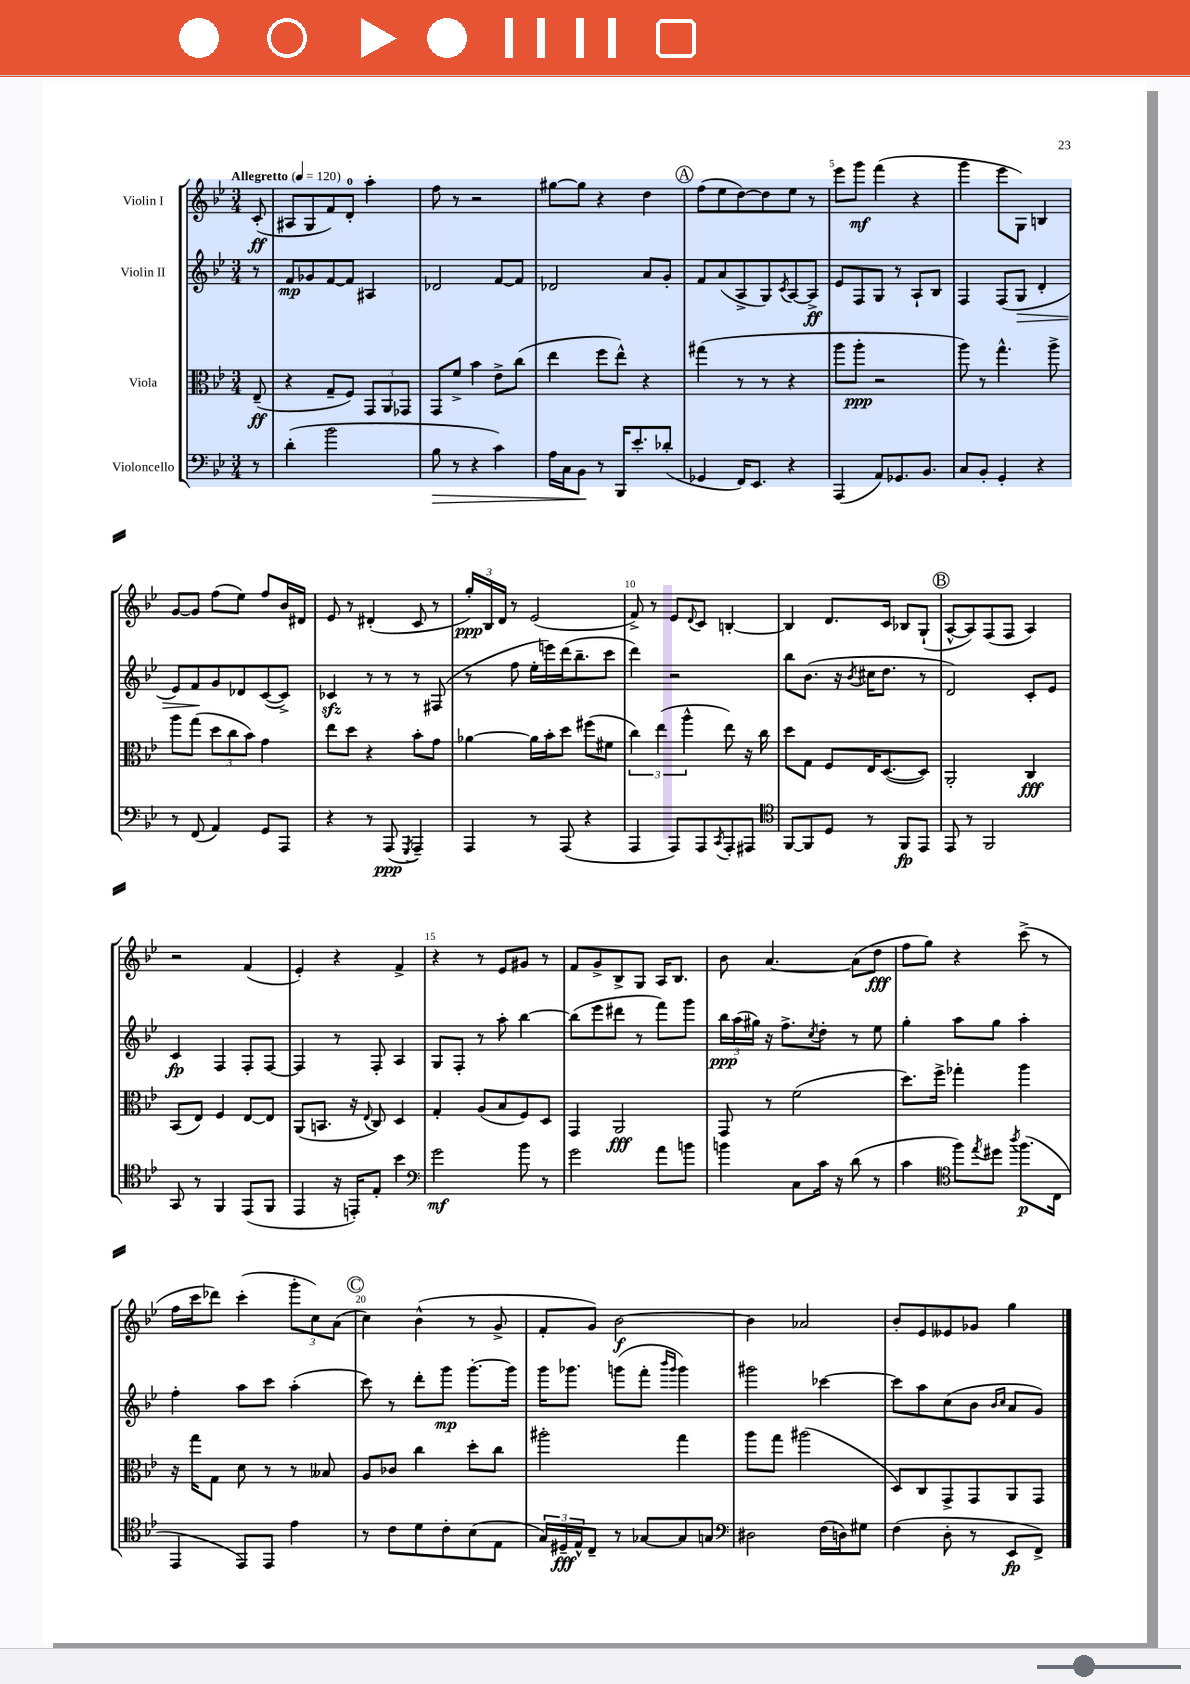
<<
\new StaffGroup <<
\new Staff = "s0" \with { instrumentName = "Violin I" } {
    \clef treble \key bes \major \numericTimeSignature \time 3/4 \partial 8 \tempo "Allegretto" 4 = 120
    c'8-.\ff( |
    ais8 g8 f'8) d'8-0-. a''4-. |
    f''8 r8 r2 |
    gis''8~ gis''8 r4 d''4 |
    \mark \markup { \circle "A" } f''8( ees''8 d''8~) d''8 ees''8 r8 |
    ees'''8 g'''8\mf f'''4( r4 |
    g'''4 ees'''8 g8) b4 |
    g'8~ g'8 f''8( ees''8) f''8 bes'16 dis'16 |
    ees'8 r8 dis'4-.( c'8 r8 |
    \tuplet 3/2 { g''16-.\ppp) bes16 d'16 } r8 ees'2( |
    f'8->) r8 ees'8 \appoggiatura { d'8 } c'8 b4~-. |
    b4 d'8. c'16 bes8 g8-!( |
    \mark \markup { \circle "B" } a8~-^ a8) f8( f8 a4) |
    r2 f'4( |
    ees'4-.) r4 f'4-> |
    r4 r8 ees'8 gis'8 r8 |
    f'8 g'8-> bes8-> g8 a16 bes8. |
    bes'8 a'4.~ a'8( d''8\fff |
    f''8 g''8) r4 c'''8->( r8 |
    f''16 c'''16 des'''8) c'''4-.( \tuplet 3/2 { g'''8-. c''8) a'8( } |
    \mark \markup { \circle "C" } c''4) bes'4-^( r8 g'8-> |
    f'8-. g'8) bes'2~\f |
    bes'4 aes'2 |
    bes'8-. ees'8 eeses'8 ges'8 g''4 \bar "|." |
}
\new Staff = "s1" \with { instrumentName = "Violin II" } {
    \clef treble \key bes \major \numericTimeSignature \time 3/4 \partial 8
    r8 |
    f'8\mp ges'8 f'8~ f'8 ais4 |
    des'2 f'8~ f'8 |
    des'2 a'8 g'8-. |
    \mark \markup { \circle "A" } f'8 a'8( a8-> g8) \acciaccatura { c'8 } a8~ a8->\ff |
    ees'8 f8 g8 r8 a8-! bes8 |
    f4 f8( g8\> d'4-. |
    ees'8) f'8\! g'8 des'8 c'8~( c'8->) |
    ces'4\sfz r8 r8 r8 fis8( |
    r8 f''8 ees''16-. e'''16) d'''16( bes''8.-- c'''8 |
    d'''4) r2 |
    bes''8 bes'8.( r16 \acciaccatura { bes'8 } cis''16 d''8. r8 |
    \mark \markup { \circle "B" } d'2) c'8-. ees'8 |
    c'4\fp f4 f8-. f8~ |
    f4 r8 f8-. a4 |
    g8 f8-. r8 a''8-. bes''4~ |
    bes''8( ees'''8 dis'''8 r8 f'''8) g'''8 |
    \tuplet 3/2 { bes''16\ppp a''16( gis''16) } r16 f''8.-> \acciaccatura { c''8 } d''8-. r8 ees''8 |
    g''4-. a''8 g''8 a''4-. |
    f''4-. a''8 c'''8 a''4-.( |
    \mark \markup { \circle "C" } c'''8) r8 d'''8-. g'''8\mp g'''8.~-. g'''16 |
    g'''16 ges'''8. g'''8( f'''8-. \grace { bes'''16 g'''16 } g'''4) |
    gis'''2 ces'''4~ |
    ces'''8 a''8 c''8( bes'8 \grace { bes'16 c''16 } a'8 g'8) \bar "|." |
}
\new Staff = "s2" \with { instrumentName = "Viola" } {
    \clef alto \key bes \major \numericTimeSignature \time 3/4 \partial 8
    ees8--\ff( |
    r4 g8-- f8) \tuplet 3/2 { g,8 a,8 ges,8 } |
    g,8 f'8-> bes'4 ees'8-> c''8( |
    ees''4 f''8 ees''8-^) r4 |
    \mark \markup { \circle "A" } gis''4( r8 r8 r4 |
    a''8 a''8-.\ppp r2 |
    a''8) r8 g''4.-^ a''8-> |
    a''8 g''8( \tuplet 3/2 { d''8 c''8 bes'8) } g'4 |
    ees''8 d''8 r4 bes'8-. g'8 |
    aes'4~ aes'16 bes'16-. d''8 fis''8( fis'8 |
    \tuplet 3/2 { c''4) ees''4( a''4-^ } ees''8) r16 c''16 |
    d''8 g8 f8 ees16 d8.~( d8) |
    \mark \markup { \circle "B" } a,2-. c4\fff |
    bes,8( ees8) f4 ees8~ ees8 |
    a,8( b,8. r16 \appoggiatura { ees8 } c8) d4 |
    g4-. a8( bes8 f8) d8 |
    g,4 a,2\fff |
    g,8 r8 f'2( |
    d''8.) f''16-> ges''4-. a''4 |
    r16 g''16 g8 d'8 r8 r8 beses8 |
    \mark \markup { \circle "C" } a8 ces'8 c''4 d''8-. c''8 |
    ais''2-. g''4 |
    a''8 g''8 ais''2( |
    d8) c8 g,8-> g,8 a,8 g,8 \bar "|." |
}
\new Staff = "s3" \with { instrumentName = "Violoncello" } {
    \clef bass \key bes \major \numericTimeSignature \time 3/4 \partial 8
    r8 |
    d'4-.( bes'2 |
    bes8\> r8 r4 c'4) |
    a16 c16 bes,8\! r8 bes,,16 ees'8.-. des'8-.( |
    \mark \markup { \circle "A" } ges,4 f,16) ees,8. r4 |
    a,,4( a,8) ges,8. bes,8. |
    c8 bes,8-. g,4-. r4 |
    r8 f,8( a,4) g,8 a,,8 |
    r4 r8 a,,8\ppp( \acciaccatura { g,,8 } a,,4--) |
    a,,4 r8 a,,8( r4 |
    a,,4 a,,8) a,,8 \acciaccatura { c,8 } a,,8-. ais,,8 |
    \clef tenor f,8~ f,8 d8 r8 f,8\fp ees,8 |
    \mark \markup { \circle "B" } ees,8 r8 f,2 |
    g,8 r8 f,4 ees,8( f,8 |
    ees,4 r16 e,16-.) ees8-. bes'4 |
    \clef bass g'2\mf bes'8 r8 |
    g'2 a'8 b'8 |
    b'4 c8 c'16 r16 d'8( r8 |
    c'4 \clef tenor f''8) \acciaccatura { ees''8 } dis''8 \acciaccatura { a''8 } f''8.\p( c16 |
    ees,4 ees,8) ees,8 ees'4 |
    \mark \markup { \circle "C" } r8 c'8 d'8 c'8-. bes8( ees8 |
    \tuplet 3/2 { g16) dis16--\fff ees16-^ } c8-- r8 ges8~ ges8 g8 |
    \clef bass dis2 f16( d16) gis8 |
    f4( d8-. r8 ees,8\fp f,8->) \bar "|." |
}
>>
>>
